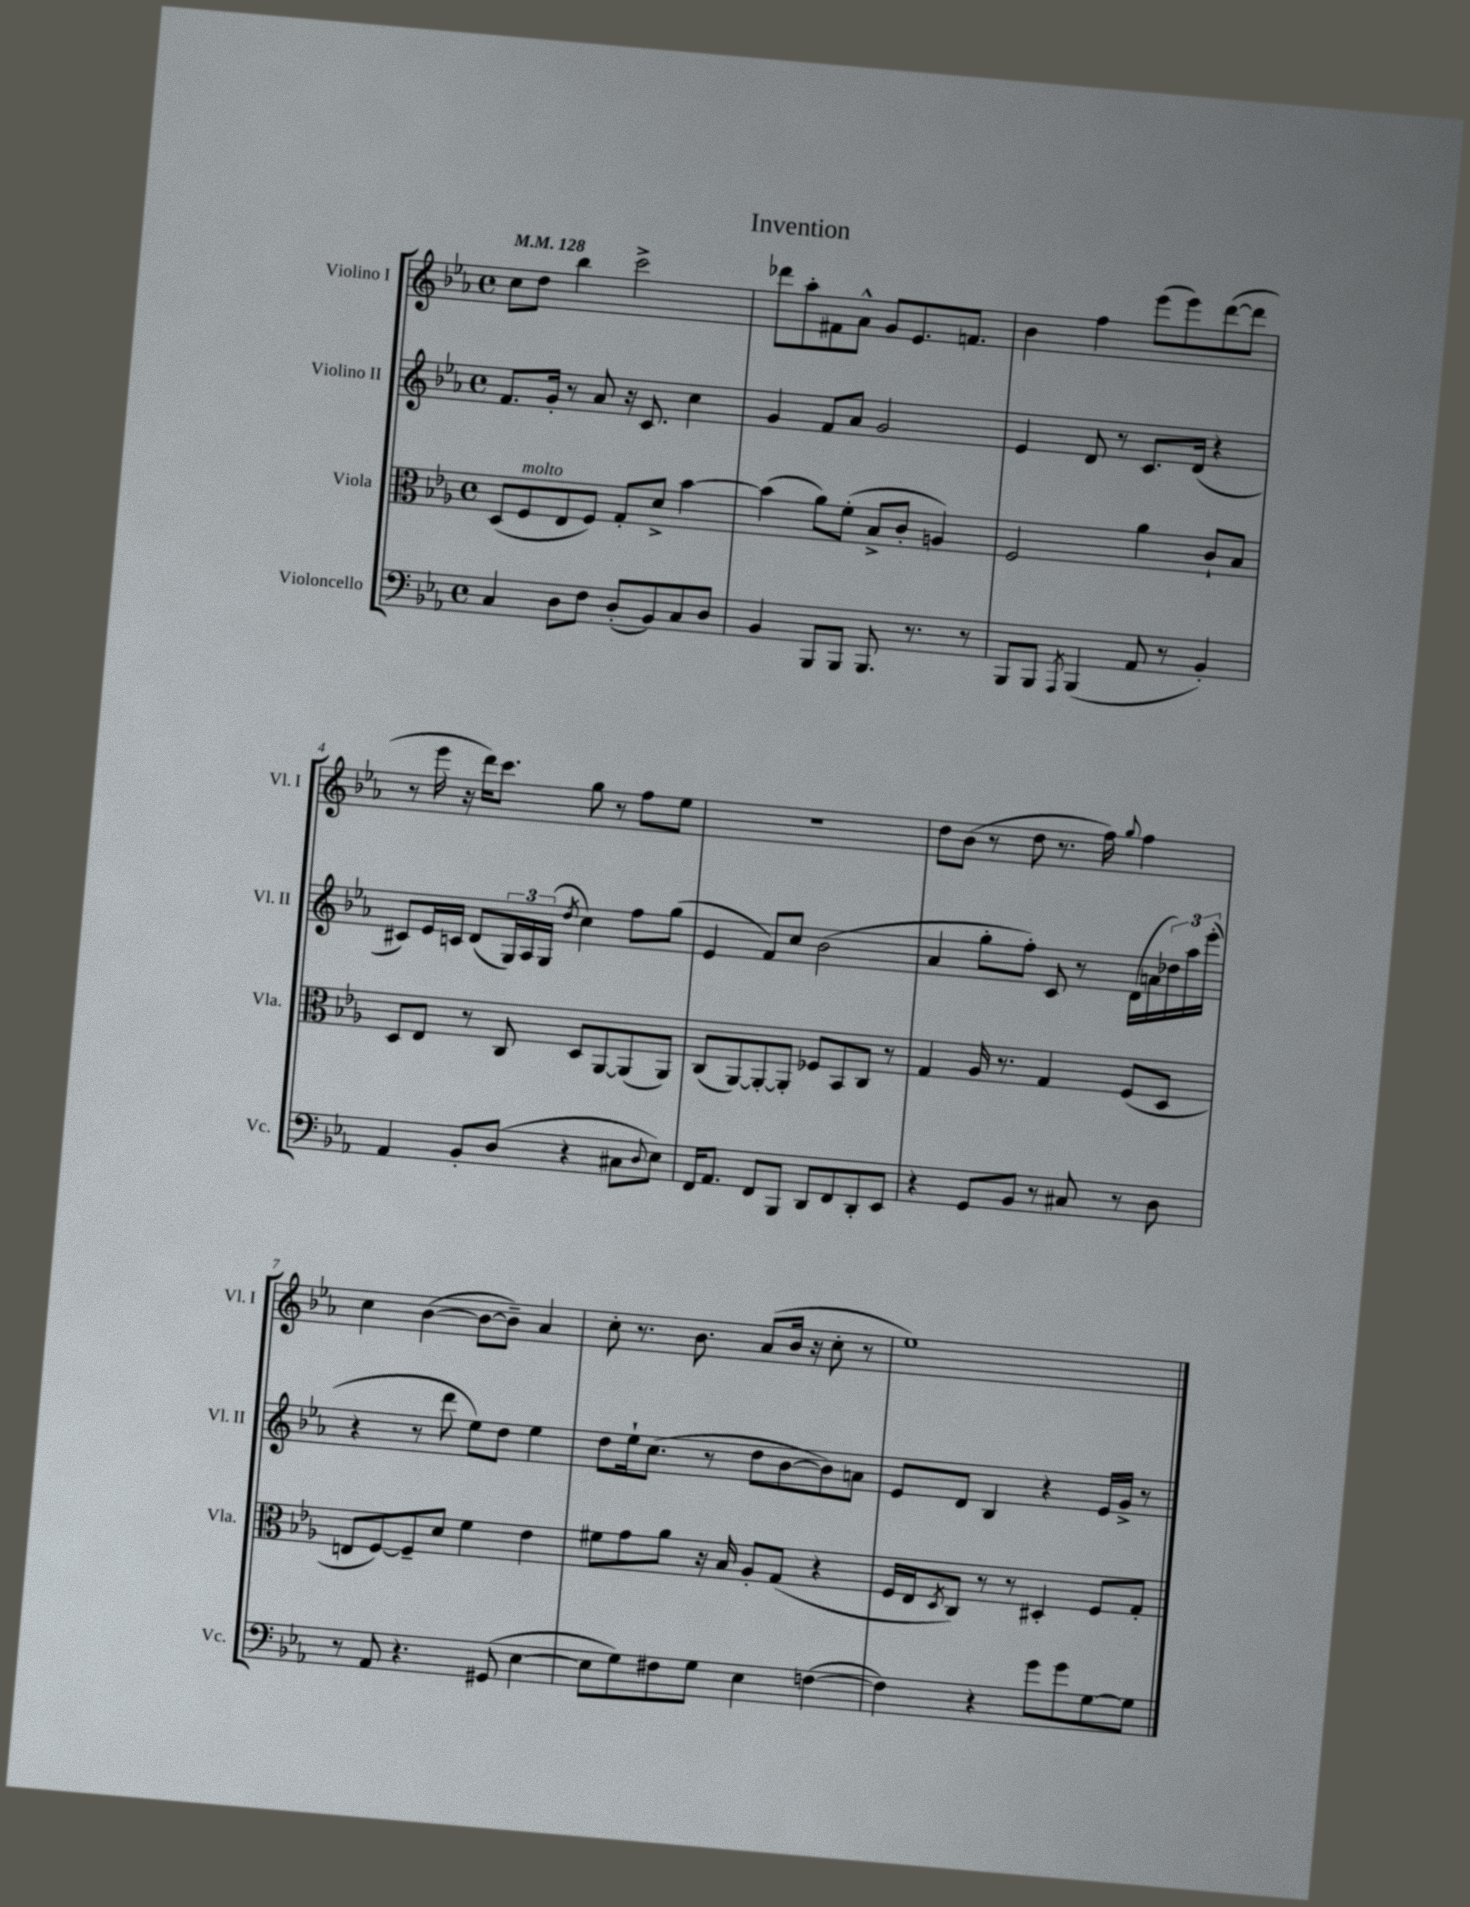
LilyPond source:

\header { title = "Invention" }
<<
\new StaffGroup <<
\new Staff = "s0" \with { instrumentName = "Violino I" shortInstrumentName = "Vl. I" } {
    \clef treble \key ees \major \defaultTimeSignature \time 4/4 \tempo 4 = 128
    c''8 d''8 bes''4 c'''2-> |
    des'''8 aes''8-. fis'8 aes'8-^ g'8 ees'8. f'8. |
    bes'4 f''4 ees'''8( ees'''8) d'''8~( d'''8 |
    r8 ees'''16 r16 d'''16) c'''8. g''8 r8 f''8 ees''8 |
    r1 |
    d''8 bes'8( r8 d''8 r8. f''16) \appoggiatura { g''8 } f''4 |
    c''4 bes'4~( bes'8~ bes'8--) aes'4 |
    c''8-. r8. bes'8. aes'8( bes'16 r16 c''8-. r8 |
    ees''1) \bar "|." |
}
\new Staff = "s1" \with { instrumentName = "Violino II" shortInstrumentName = "Vl. II" } {
    \clef treble \key ees \major \defaultTimeSignature \time 4/4
    f'8. g'16-. r8 aes'8 r16 c'8. c''4 |
    g'4 f'8 aes'8 g'2 |
    ees'4 d'8 r8 c'8. d'16( r4 |
    cis'8) ees'16 c'16 d'8( \tuplet 3/2 { g16) aes16 g16( } \acciaccatura { d''8 } c''4) f''8 g''8( |
    ees'4 f'8) c''8 bes'2( |
    aes'4 g''8-. f''8-.) c'8 r8 d'16( a'16 \tuplet 3/2 { des''16) aes''16 ees'''16-.( } |
    r4 r8 d'''8 ees''8) d''8 ees''4 |
    d''8 ees''16-! c''8.( r8 d''8 bes'8~ bes'8) a'8 |
    ees'8 d'8 bes4 r4 ees'16 g'16-> r8 \bar "|." |
}
\new Staff = "s2" \with { instrumentName = "Viola" shortInstrumentName = "Vla." } {
    \clef alto \key ees \major \defaultTimeSignature \time 4/4
    d8( f8^\markup { \italic "molto" } ees8 f8) g8-. d'8-> bes'4~ |
    bes'4( aes'8) f'8-.( bes8-> c'8-. a4) |
    f2 aes'4 c'8-! bes8 |
    d8 ees8 r8 c8 d8 aes,8~ aes,8( aes,8) |
    c8( aes,8~) aes,8~-. aes,8-. fes8 bes,8 c8 r8 |
    g4 aes16 r8. g4 f8( d8 |
    e8 f8~) f8-- d'8 f'4 ees'4 |
    fis'8 g'8 aes'8 r16 bes16 aes8-. g8( r4 |
    f16 ees16 \acciaccatura { d8 } c8) r8 r8 dis4-. f8 g8-. \bar "|." |
}
\new Staff = "s3" \with { instrumentName = "Violoncello" shortInstrumentName = "Vc." } {
    \clef bass \key ees \major \defaultTimeSignature \time 4/4
    c4 d8 f8 d8-.( bes,8) c8 d8 |
    bes,4 bes,,8 bes,,8 bes,,8. r8. r8 |
    bes,,8 bes,,8 \acciaccatura { aes,,8 } bes,,4( aes,8 r8 bes,4-.) |
    aes,4 bes,8-. d8( r4 cis8 \appoggiatura { d8 } ees8) |
    f,16 aes,8. f,8 bes,,8 d,8 f,8 d,8-. ees,8 |
    r4 g,8 bes,8 r8 cis8 r8 d8 |
    r8 aes,8 r4. gis,8( ees4~ |
    ees8 g8) fis8 g8 ees4 f4~( |
    f4) r4 g'8 g'8 g8~ g8 \bar "|." |
}
>>
>>
